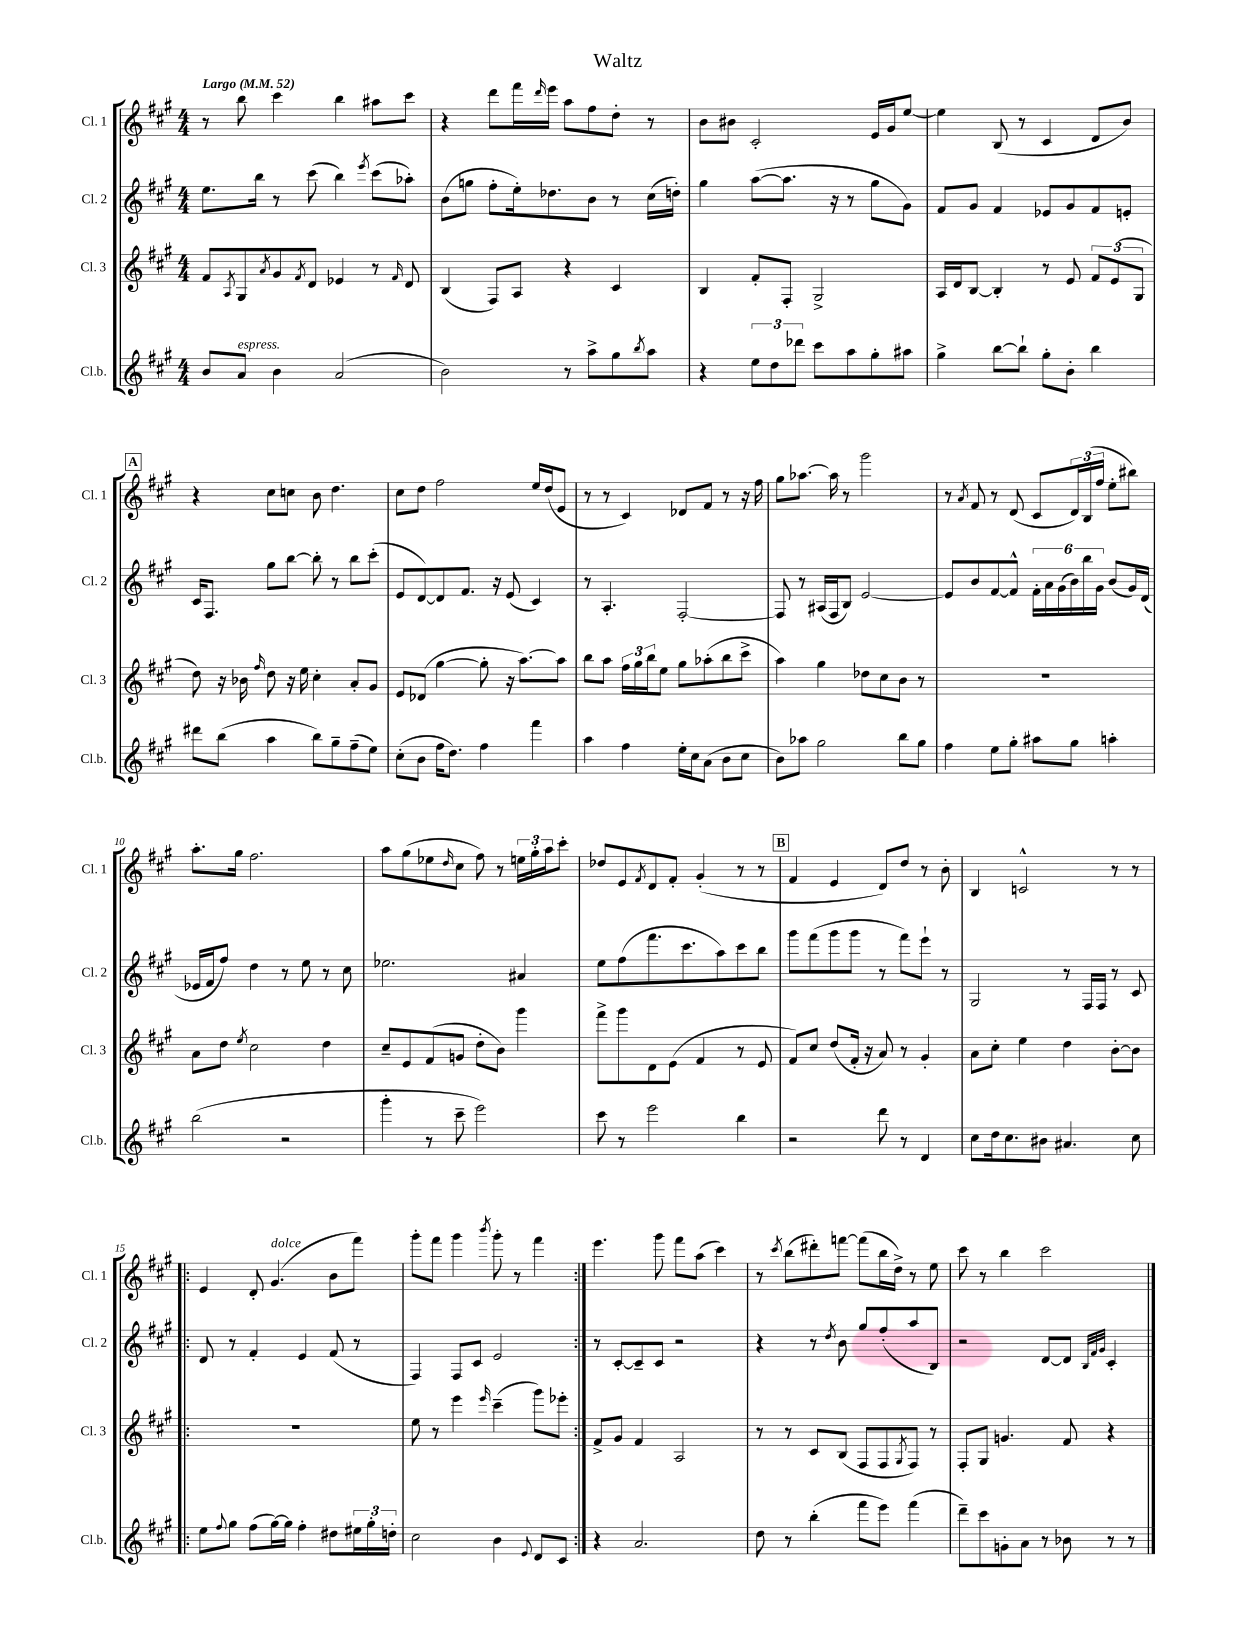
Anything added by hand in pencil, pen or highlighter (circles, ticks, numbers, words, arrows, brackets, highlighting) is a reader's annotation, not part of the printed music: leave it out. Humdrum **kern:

**kern	**kern	**kern	**kern
*part4	*part3	*part2	*part1
*staff4	*staff3	*staff2	*staff1
*I"Cl.b.	*I"Cl. 3	*I"Cl. 2	*I"Cl. 1
*I'Cl.b.	*I'Cl. 3	*I'Cl. 2	*I'Cl. 1
*clefG2	*clefG2	*clefG2	*clefG2
*k[f#c#g#]	*k[f#c#g#]	*k[f#c#g#]	*k[f#c#g#]
*M4/4	*M4/4	*M4/4	*M4/4
*MM52	*MM52	*MM52	*MM52
=1	=1	=1	=1
!	!	!	!LO:TX:a:B:t=Largo
8b/L	8f#/L	8.ee\L	8r
.	8qA/	.	.
!LO:TX:a:i:t=espress.	!	!	!
8a/J	8G#/	.	8bb\
.	.	16bb\Jk	.
.	8qa/	.	.
4b\	8g#/	8r	4ccc#\
.	8qf#/	.	.
.	8d/J	(8ccc#\	.
(2a/	4e-X/	4bb\)	4bb\
.	.	8qeee/	.
.	8r	(8ccc#\L	8aa#X\L
.	16qqf#/	.	.
.	8d/	8aa-X'\J)	8ccc#\J
=2	=2	=2	=2
2b\)	(4B/	(8b\L	4r
.	.	8ggn\J	.
.	8F#/L)	8ff#'\L	8ddd\L
.	8A/J	16ee'\k)	16fff#\L
.	.	.	16qqddd/
.	.	8.dd-X\	16eee\JJ
8r	4r	.	8aa\L
8aa^\L	.	8b\J	8ff#\
8gg#\	4c#/	8r	8dd'\J
8qbb/	.	.	.
8aa\J	.	(16cc#\LL	8r
.	.	16ddn'\JJ)	.
=3	=3	=3	=3
4r	4B/	4gg#\	8b\L
.	.	.	8b#X\J
12ee\L	8f#'/L	([8aa\L	2c#'/
12dd\	.	.	.
.	8F#'/J	8.aa\J]	.
12ddd-X\J	.	.	.
8ccc#\L	2G#^/	.	.
.	.	16r	.
8aa\	.	8r	.
8gg#'\	.	8gg#\L	16e/LL
.	.	.	16g#/J
8aa#X\J	.	8g#\J)	[8ee/J
=4	=4	=4	=4
4gg#^\	16A/LL	8f#/L	4ee\]
.	16d/J	.	.
.	[8B/J	8g#/J	.
[8bb\L	4B'/]	4f#/	(8B/
8bb`\J]	.	.	8r
8gg#'\L	8r	8e-X/L	4c#/
8b'\J	8e/	8g#/	.
4bb\	12f#/L	8f#/	8d/L
.	(12e/	.	.
.	.	8en'/J	8b/J)
.	12G#/J	.	.
!!LO:LB:g=z
!!LO:REH:place=s1:t=A
=5	=5	=5	=5
8ddd#X\L	8dd\)	16c#/KL	4r
.	.	8.F#/J	.
(8bb\J	16r	.	.
.	16b-X\	.	.
.	16qqff#/	.	.
4aa\	8dd\	8gg#\L	8cc#\L
.	16r	[8bb\J	8ccn\J
.	16ee\	.	.
8bb\L)	4cc#'\	8bb'\]	8b\
8gg#~\	.	8r	4.dd\
(8ff#~\	8a'/L	8bb\L	.
8ee\J)	8g#/J	(8ccc#'\J	.
=6	=6	=6	=6
(8cc#'\L	8e/L	8e/L	8cc#\L
8b\J	(8d-X/J	[8d/)	8dd\J
16ff#\KL	[4gg#\	8d/]	2ff#\
8.dd\J)	.	.	.
.	.	8.f#/J	.
4ff#\	8gg#'\]	.	.
.	.	16r	.
.	16r	(8e/	.
.	[8.aa\L)	.	.
4fff#\	.	4c#/)	16ee/LL
.	.	.	(16dd/J
.	8aa\J]	.	8e/J
=7	=7	=7	=7
4aa\	8bb\L	8r	8r
.	8aa\J	4.A'/	8r
4ff#\	24ff#\LL	.	4c#/)
.	24gg#\	.	.
.	24bb\J	.	.
.	8ee\J	.	.
16ee'\LL	8gg#\L	[2F#'/	8d-X/L
16cc#\J	.	.	.
(8a\J	(8aa-X'\	.	8f#/J
8b\L	8bb\	.	8r
8cc#\J	8ccc#^\J	.	16r
.	.	.	16ff#\
=8	=8	=8	=8
8b\L)	4aa\)	8F#/]	8gg#\L
8aa-X\J	.	8r	[8.aa-X\J
2gg#\	4gg#\	(16A#X/LL	.
.	.	16F#/J	16aa-\]
.	.	8B/J)	8r
.	8dd-X\L	[2e/	2ggg#\
.	8cc#\	.	.
8bb\L	8b\J	.	.
8gg#\J	8r	.	.
=9	=9	=9	=9
4ff#\	1r	8e/L]	8r
.	.	.	8qa/
.	.	8b/	8f#/
8ee\L	.	[8f#/	8r
8gg#'\J	.	8f#^^/J]	(8d/
8aa#X\L	.	24f#'\LL	8c#/L
.	.	24a\	.
.	.	(24g#\	.
8gg#\J	.	24b\)	24d/L)
.	.	24bb\	(24B/
.	.	24g#\JJ	24ff#/JJ
4aan'\	.	(8b/L	8ee'\L
.	.	16g#/L)	8bb#X\J)
.	.	(16d/JJ	.
!!LO:LB:g=z
=10	=10	=10	=10
(2bb\	8a\L	16e-X/LL	8.aa'\L
.	.	16f#/J	.
.	8dd\J	8ff#/J)	.
.	.	.	16gg#\Jk
.	8qee/	.	.
.	2cc#\	4dd\	2.ff#\
2r	.	8r	.
.	.	8ee\	.
.	4dd\	8r	.
.	.	8cc#\	.
=11	=11	=11	=11
4ggg#'\	8cc#~/L	2.ee-X\	8aa\L
.	8e/	.	(8gg#\
8r	(8f#/	.	8ee-X\
.	.	.	16qqdd/
8ccc#~\	8gn/J	.	8cc#\J
2eee\)	8dd'\L	.	8ff#\)
.	8b\J)	.	8r
.	4ggg#\	4a#X/	24een\LL
.	.	.	24gg#'\
.	.	.	24aa\J
.	.	.	8ccc#'\J
=12	=12	=12	=12
8ccc#\	8fff#^\L	8ee\L	8dd-X/L
8r	8ggg#\	(8ff#\	8e/
.	.	.	8qf#/
2eee\	8d\	8.fff#\	8d/
.	(8e\J	.	8f#'/J
.	.	8.ccc#\	.
.	4f#/	.	(4g#'/
.	.	8aa\)	.
4bb\	8r	8ccc#\	8r
.	8e/	8bb\J	8r
!!LO:REH:place=s1:t=B
=13	=13	=13	=13
2r	8f#/L)	8ggg#\L	4f#/
.	8cc#/J	(8fff#\	.
.	(8dd/L	8ggg#\	4e/
.	16f#'/Jk	8ggg#\J	.
.	16r	.	.
8ddd\	8a/)	8r	8d/L)
8r	8r	8fff#\L)	8dd/J
4d/	4g#'/	8eee`\J	8r
.	.	8r	8b'\
=14	=14	=14	=14
8cc#\L	8a\L	2G#/	4B/
16dd\k	8cc#'\J	.	.
8.cc#\	.	.	.
.	4ee\	.	2cn^^/
8b#X\J	.	.	.
4.a#X/	4dd\	8r	.
.	.	16F#/LL	.
.	.	16F#/JJ	.
.	[8b'\L	8r	8r
8cc#\	8b\J]	8c#/	8r
!!LO:LB:g=z
=15!|:	=15!|:	=15!|:	=15!|:
8ee\L	1r	8d/	4e/
8qqff#/	.	.	.
8gg#\J	.	8r	.
(8ff#\L	.	4f#'/	8d'/
!	!	!	!LO:TX:a:i:t=dolce
[16gg#\L)	.	.	(4.g#/
16gg#\JJ]	.	.	.
4ff#'\	.	4e/	.
8dd#X\L	.	(8f#/	8b\L
24ee#X\L	.	8r	8fff#\J)
24gg#'\	.	.	.
24ddn'\JJ	.	.	.
=16	=16	=16	=16
2cc#\	8ee\	4F#/)	8ggg#'\L
.	8r	.	8fff#\J
.	4eee\	8F#/L	4ggg#\
.	.	8c#/J	.
.	16qqeee/	.	8qbbb/
4b\	(4ccc#~\	2e/	8ggg#'\
.	.	.	8r
8qqe/	.	.	.
8d/L	8ggg#\L)	.	4fff#\
8c#/J	8eee-X'\J	.	.
=17:|!	=17:|!	=17:|!	=17:|!
4r	8f#^/L	8r	4.eee\
.	8g#/J	[8c#'/L	.
2.a/	4f#/	8c#~/]	.
.	.	8c#/J	8ggg#\
.	2A/	2r	8fff#\L
.	.	.	(8aa\J
.	.	.	4ccc#\)
=18	=18	=18	=18
8dd\	8r	4r	8r
.	.	.	8qccc#/
8r	8r	.	(8bb\L
(4bb'\	8c#/L	8r	8ddd#X'\)
.	.	8qdd/	.
.	(8B/J	8b\	[8fffn\J
8fff#\L	8F#/L	8gg#/L	(8fff\L]
8eee\J)	8F#/	(8ff#'/	16bb\L
.	.	.	16dd^\JJ)
.	8qG#/	.	.
(4fff#\	8F#/J)	8aa/	8r
.	8r	8B/J)	8ee\
=19	=19	=19	=19
8ddd~\L)	8F#'/L	2r	8ccc#\
8ccc#\	8G#/J	.	8r
8gn'\	4.gn/	.	4bb\
8a\J	.	.	.
8r	.	[8d/L	2ccc#\
8b-X\	8f#/	8d/J]	.
.	.	32qqB/LLL	.
.	.	32qqf#/	.
.	.	32qqg#/JJJ	.
8r	4r	4c#'/	.
8r	.	.	.
==	==	==	==
*-	*-	*-	*-
